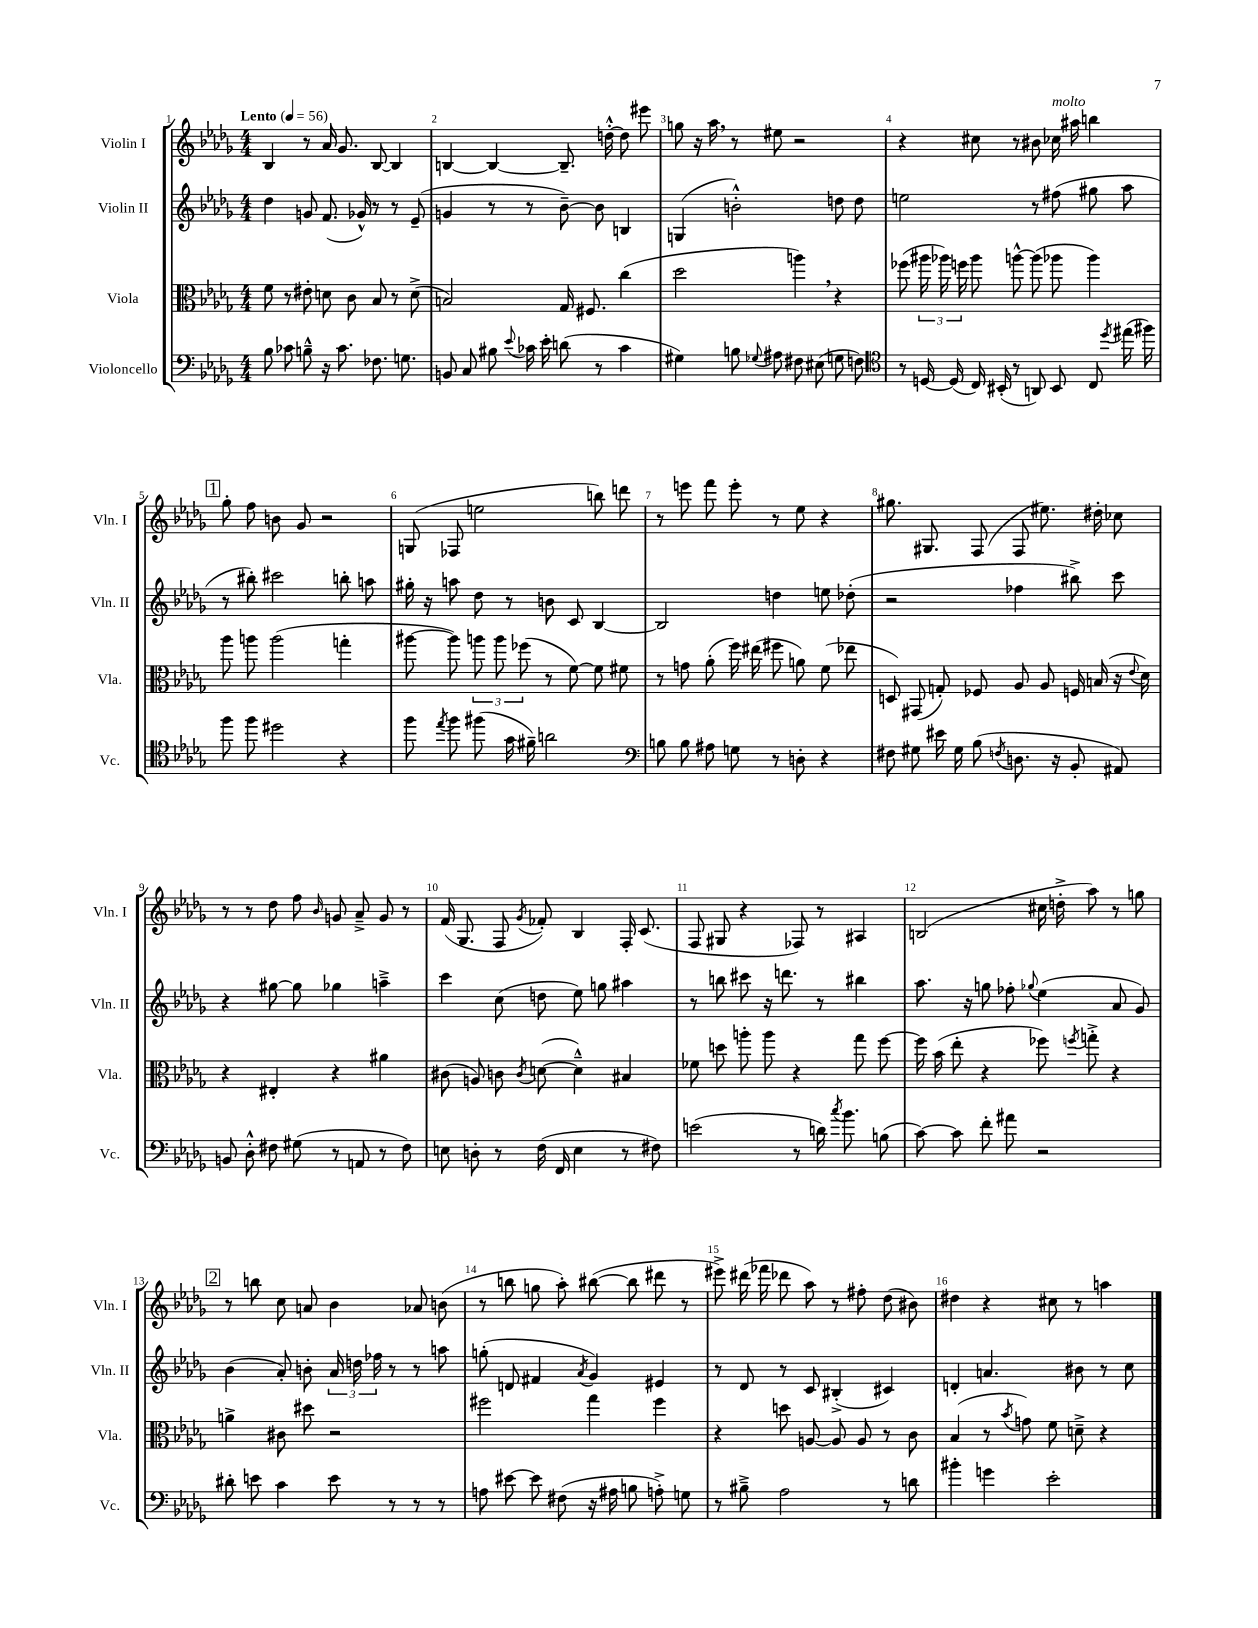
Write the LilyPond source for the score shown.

<<
\new StaffGroup <<
\new Staff = "s0" \with { instrumentName = "Violin I" shortInstrumentName = "Vln. I" } {
    \clef treble \key des \major \numericTimeSignature \time 4/4 \tempo "Lento" 4 = 56
    \autoBeamOff bes4 r8 aes'16 ges'8. bes8~ bes4 |
    b4~ b4~ b8.-- d''16~-.-^ d''8 eis'''8 |
    g''8 r16 aes''16 \breathe r8 eis''8 r2 |
    r4 cis''8 r8 bis'8 ces''16^\markup { \italic "molto" } ais''16 b''4 |
    \mark \markup { \box "1" } ges''8-. f''8 b'8 ges'8 r2 |
    g8( fes8 e''2 b''8) d'''8 |
    r8 e'''8 f'''8 e'''8-. r8 ees''8 r4 |
    gis''8. gis8. f8( f8 eis''8.) dis''16-. ces''8 |
    r8 r8 des''8 f''8 \grace { bes'16 } g'8 aes'8---> g'8 r8 |
    f'16( ges8. f8 \acciaccatura { ges'8 } fes'8-.) bes4 f16-. c'8.( |
    f8 gis8 r4 fes8) r8 ais4 |
    b2( cis''16 d''16-.-> aes''8) r8 g''8 |
    \mark \markup { \box "2" } r8 b''8 c''8 a'8 bes'4 aes'8 b'8( |
    r8 b''8 g''8 aes''8-.) bis''8~( bis''8 dis'''8 r8 |
    eis'''8->) dis'''16( fes'''16 des'''8 aes''8) r8 fis''8-. des''8( bis'8) |
    dis''4 r4 cis''8 r8 a''4 \bar "|." |
}
\new Staff = "s1" \with { instrumentName = "Violin II" shortInstrumentName = "Vln. II" } {
    \clef treble \key des \major \numericTimeSignature \time 4/4
    \autoBeamOff des''4 g'8 f'8.( ges'16-^) r8 r8 ees'8--( |
    g'4 r8 r8 bes'8~--) bes'8 b4 |
    g4( b'2-.-^) d''8 d''8 |
    e''2 r8 fis''8( gis''8 aes''8 |
    \mark \markup { \box "1" } r8 bis''8-.) cis'''2 b''8-. a''8 |
    gis''16-. r16 a''8 des''8 r8 b'8 c'8 bes4~ |
    bes2 d''4 e''8 des''8-.( |
    r2 fes''4 bis''8->) c'''8 |
    r4 gis''8~ gis''8 ges''4 a''4---> |
    c'''4 c''8( d''8 ees''8) g''8 ais''4 |
    r8 b''8 cis'''8 r16 d'''8. r8 bis''4 |
    aes''8. r16 g''8 fes''8-. \appoggiatura { ges''8 } ees''4( aes'8 ges'8) |
    \mark \markup { \box "2" } bes'4( aes'8-.) b'8-. \tuplet 3/2 { aes'16 d''16 fes''16 } r8 r8 a''8 |
    g''8-.( d'8 fis'4 \acciaccatura { aes'8 } ges'4) eis'4 |
    r8 des'8 r8 c'8 bis4-.->( cis'4) |
    d'4-. a'4. bis'8 r8 c''8 \bar "|." |
}
\new Staff = "s2" \with { instrumentName = "Viola" shortInstrumentName = "Vla." } {
    \clef alto \key des \major \numericTimeSignature \time 4/4
    \autoBeamOff f'8 r8 eis'8-. d'8 c'8 bes8 r8 d'8->( |
    b2) ges16 fis8. c''4( |
    des''2 a''4) \breathe r4 |
    fes''8( \tuplet 3/2 { ais''16 aes''16) f''16 } aes''8 a''8~-^ a''8( aes''8 aes''4) |
    \mark \markup { \box "1" } aes''8 a''8 a''2( g''4-. |
    ais''8~ ais''8) \tuplet 3/2 { a''8 a''8 fes''8( } r8 f'8~) f'8 fis'8 |
    r8 g'8 aes'8-.( f''16) eis''16( fis''8 a'8) f'8( ees''8 |
    d8) gis,8( g8-.) fes8 aes8 aes8 f16 b16( r16 \appoggiatura { ees'8 } des'16) |
    r4 eis4-. r4 ais'4 |
    cis'8( a8) c'8 \acciaccatura { c'8 } d'8~( d'4---^) bis4 |
    fes'8 d''8 a''8-. a''8 r4 ges''8 f''8~ |
    f''16 bes'16( ees''8-. r4 fes''8) \acciaccatura { f''8 } g''8-.-> r4 |
    \mark \markup { \box "2" } a'4-> cis'8 dis''8 r2 |
    fis''2 ges''4 fis''4 |
    r4 d''8 a8~ a8 a8 r8 c'8 |
    bes4( r8 \acciaccatura { bes'8 } g'8) f'8 d'8---> r4 \bar "|." |
}
\new Staff = "s3" \with { instrumentName = "Violoncello" shortInstrumentName = "Vc." } {
    \clef bass \key des \major \numericTimeSignature \time 4/4
    \autoBeamOff bes8 ces'8 b8---^ r16 ces'8. fes8. g8. |
    b,8 c8 bis8 \appoggiatura { ees'8 } ces'16 ees'16-. d'8( r8 ces'4 |
    gis4) b8 \appoggiatura { ges8 } ais8 fis8 eis8( g8 f8) |
    \clef tenor r8 d16~ d16( c16) bis,16-.( r8 a,8) bis,8 c8 \acciaccatura { des''8 } eis''16( fis''16) |
    \mark \markup { \box "1" } f''8 f''8 dis''2 r4 |
    f''8 \acciaccatura { ees''8 } f''8 fis''8( ges'16 fis'16--) a'2 |
    \clef bass b8 b8 ais8 g8 r8 d8-. r4 |
    fis8 gis8 eis'16 gis16 bes8( \acciaccatura { f8 } d8. r16 bes,8-. ais,8) |
    b,8 des8-.-^ fis8 gis8( r8 a,8 r8 fis8) |
    e8 d8-. r8 f16( f,16 e4 r8 fis8) |
    e'2( r8 d'16) \acciaccatura { c''8 } bes'8. b8( |
    c'8~) c'8 f'8-. ais'8 r2 |
    \mark \markup { \box "2" } dis'8-. e'8 c'4 e'8 r8 r8 r8 |
    a8 eis'8~ eis'8 fis8( r16 ais16 b8 a8-.->) g8 |
    r8 bis8---> aes2 r8 d'8 |
    bis'4-. g'4 ees'2-. \bar "|." |
}
>>
>>
\layout { \context { \Score \override BarNumber.break-visibility = ##(#f #t #t) barNumberVisibility = #all-bar-numbers-visible } }
